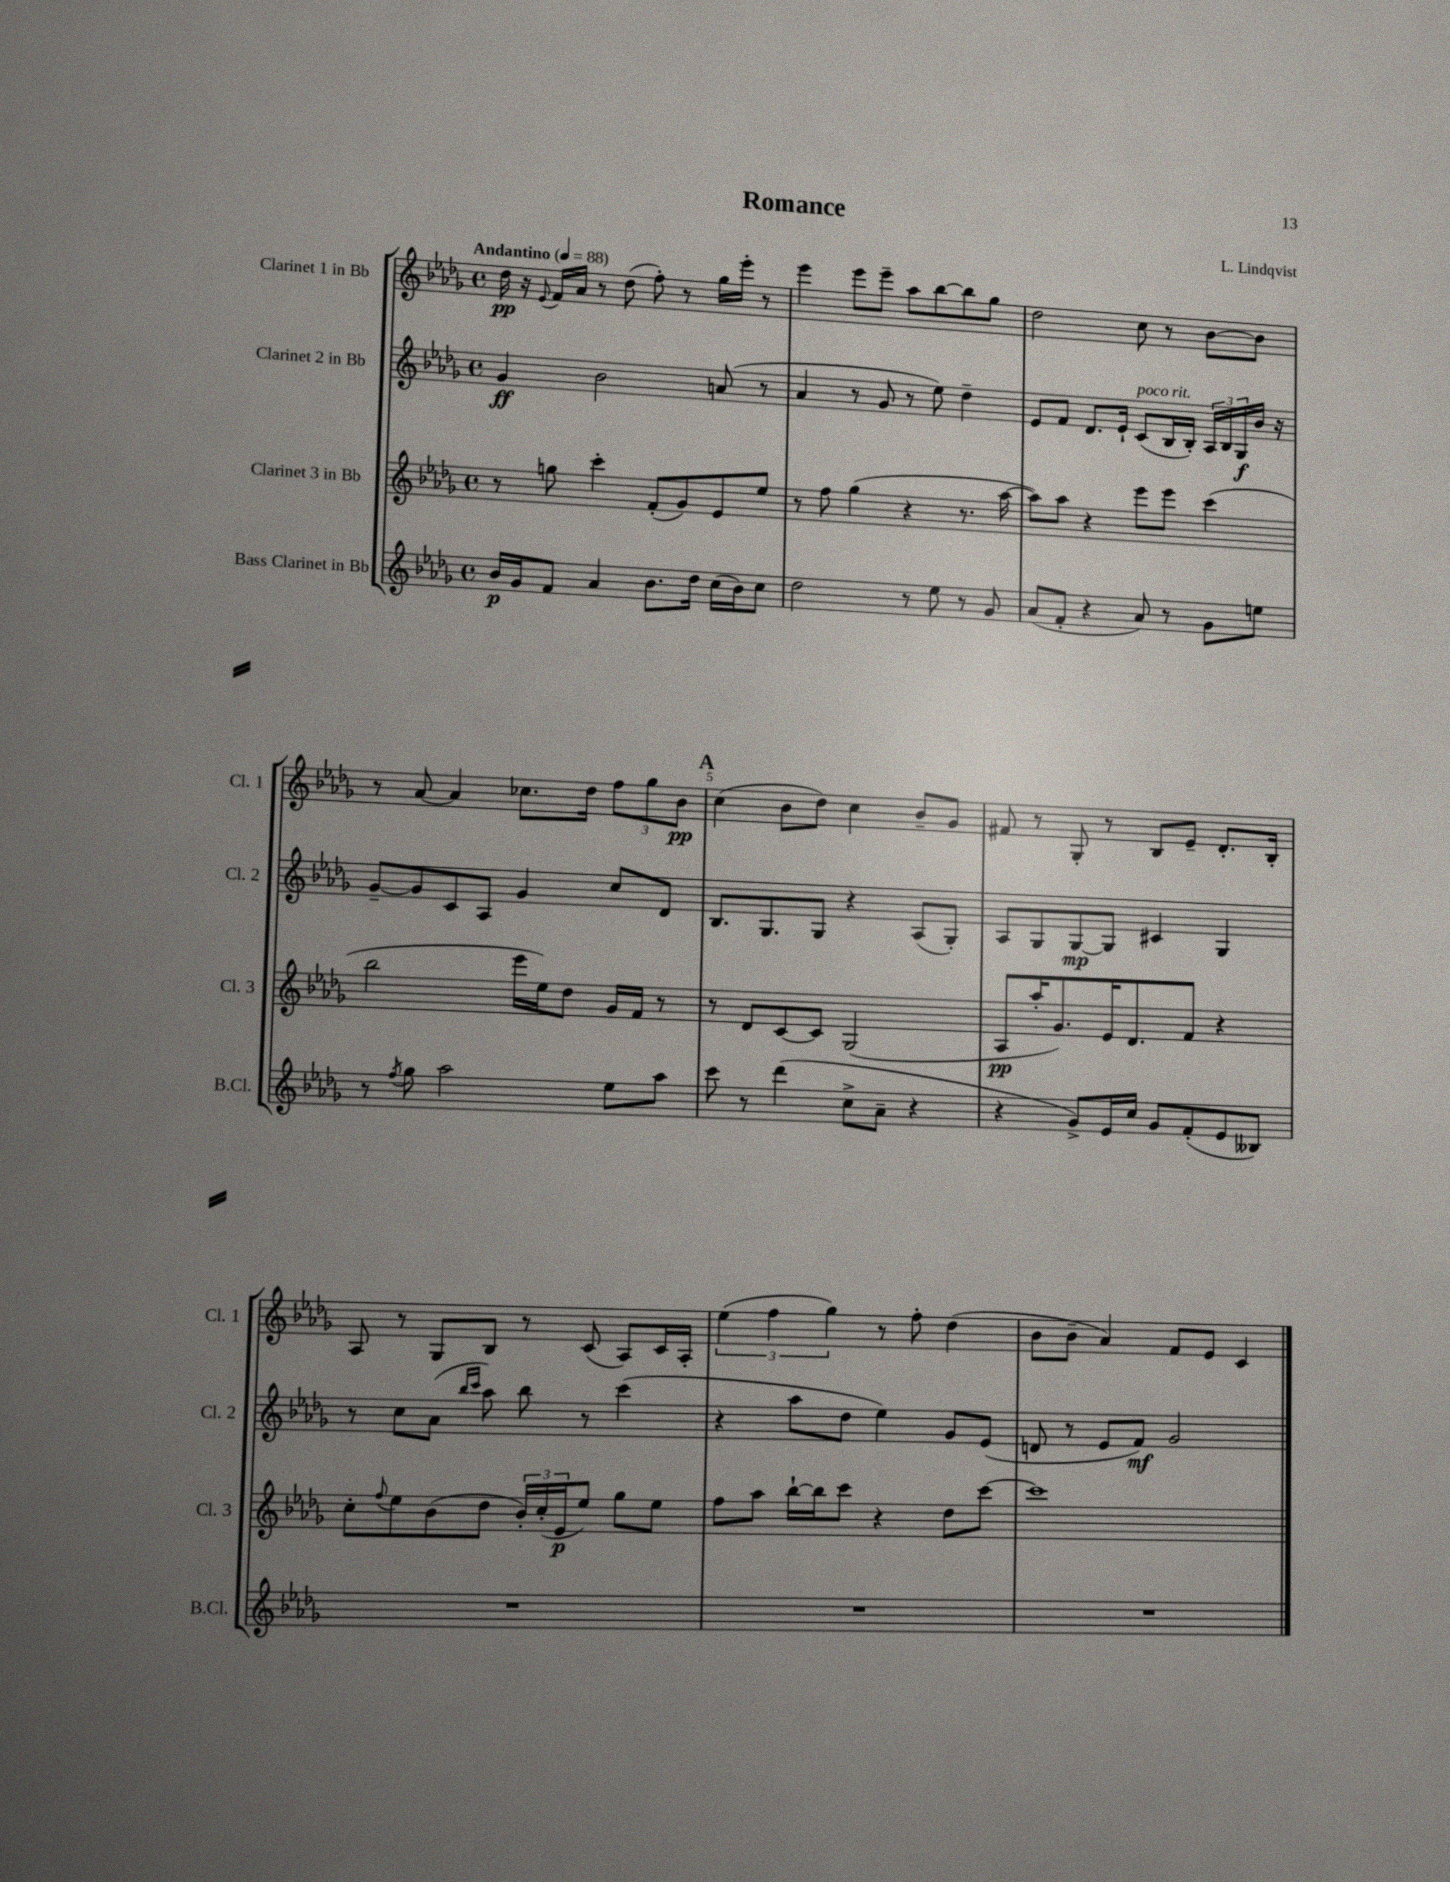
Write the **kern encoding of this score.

**kern	**dynam	**kern	**dynam	**kern	**dynam	**kern	**dynam
*part4	*part4	*part3	*part3	*part2	*part2	*part1	*part1
*staff4	*staff4	*staff3	*staff3	*staff2	*staff2	*staff1	*staff1
*I"Bass Clarinet in Bb	*	*I"Clarinet 3 in Bb	*	*I"Clarinet 2 in Bb	*	*I"Clarinet 1 in Bb	*
*I'B.Cl.	*	*I'Cl. 3	*	*I'Cl. 2	*	*I'Cl. 1	*
*clefG2	*	*clefG2	*	*clefG2	*	*clefG2	*
*k[b-e-a-d-g-]	*	*k[b-e-a-d-g-]	*	*k[b-e-a-d-g-]	*	*k[b-e-a-d-g-]	*
*M4/4	*	*M4/4	*	*M4/4	*	*M4/4	*
*met(c)	*	*met(c)	*	*met(c)	*	*met(c)	*
*MM88	*	*MM88	*	*MM88	*	*MM88	*
=1	=1	=1	=1	=1	=1	=1	=1
!	!	!	!	!	!	!LO:TX:a:B:t=Andantino	!
16b-/LL	p	8r	.	4g-/	ff	16dd-\	pp
16g-/J	.	.	.	.	.	16r	.
.	.	.	.	.	.	8qqe-/	.
8f/J	.	8ggn\	.	.	.	16f/LL	.
.	.	.	.	.	.	16a-/JJ	.
4a-/	.	4ccc'\	.	2b-\	.	8r	.
.	.	.	.	.	.	(8dd-\	.
8.b-\L	.	(8f'/L	.	.	.	8ff'\)	.
.	.	8g-/)	.	.	.	8r	.
16dd-\Jk	.	.	.	.	.	.	.
(16cc\LL	.	8e-/	.	(8an/	.	16gg-\LL	.
16b-\J)	.	.	.	.	.	16eee-'\JJ	.
8cc\J	.	8ee-/J	.	8r	.	8r	.
=2	=2	=2	=2	=2	=2	=2	=2
2dd-\	.	8r	.	4a-/	.	4eee-\	.
.	.	8ff\	.	.	.	.	.
.	.	(4gg-\	.	8r	.	8eee-\L	.
.	.	.	.	8g-/	.	8eee-~\J	.
8r	.	4r	.	8r	.	8aa-\L	.
8ee-\	.	.	.	8ee-\)	.	[8bb-\	.
8r	.	8.r	.	4dd-~\	.	8bb-\]	.
8g-/	.	.	.	.	.	8gg-\J	.
.	.	[16aa-\	.	.	.	.	.
=3	=3	=3	=3	=3	=3	=3	=3
(8a-/L	.	8aa-\L])	.	8e-/L	.	2dd-\	.
8f'/J	.	8aa-\J	.	8f/J	.	.	.
4r	.	4r	.	8.d-/L	.	.	.
.	.	.	.	16e-`/Jk	.	.	.
!	!	!	!	!LO:TX:a:i:t=poco rit.	!	!	!
8a-/)	.	8eee-\L	.	(8c/L	.	8cc\	.
8r	.	8eee-\J	.	16B-/L	.	8r	.
.	.	.	.	16B-'/JJ)	.	.	.
8g-\L	.	(4ccc\	.	24A-/LL	.	[8b-\L	.
.	.	.	.	24B-/	.	.	.
.	.	.	.	24G-/	f	.	.
8een\J	.	.	.	16b-/JJ	.	8b-\J]	.
.	.	.	.	16r	.	.	.
!!LO:LB:g=z
=4	=4	=4	=4	=4	=4	=4	=4
8r	.	2bb-\	.	[8g-~/L	.	8r	.
8qff/	.	.	.	.	.	.	.
8gg-\	.	.	.	8g-/]	.	[8a-/	.
2aa-\	.	.	.	8c/	.	4a-/]	.
.	.	.	.	8A-/J	.	.	.
.	.	16eee-\LL	.	4g-/	.	8.cc-X\L	.
.	.	16ee-\J)	.	.	.	.	.
.	.	8dd-\J	.	.	.	.	.
.	.	.	.	.	.	16dd-\Jk	.
8ee-\L	.	16g-/LL	.	8cc/L	.	12ff\L	.
.	.	16f/JJ	.	.	.	.	.
.	.	.	.	.	.	12gg-\	.
8aa-\J	.	8r	.	8d-/J	.	.	.
.	.	.	.	.	.	12b-\J	pp
!!LO:REH:place=s1:t=A
=5	=5	=5	=5	=5	=5	=5	=5
8ccc\	.	8r	.	8.B-/L	.	(4cc\	.
8r	.	8d-/L	.	.	.	.	.
.	.	.	.	8.G-/	.	.	.
(4ddd-\	.	[8c/	.	.	.	8b-\L	.
.	.	8c/J]	.	8G-/J	.	8dd-\J)	.
8cc^\L	.	(2G-/	.	4r	.	4cc\	.
8a-~\J	.	.	.	.	.	.	.
4r	.	.	.	(8A-/L	.	8b-~/L	.
.	.	.	.	8G-'/J)	.	8g-/J	.
=6	=6	=6	=6	=6	=6	=6	=6
4r	.	8A-/L	pp	8A-/L	.	8f#X/	.
.	.	16aa-'/K	.	8G-/	.	8r	.
.	.	8.g-/)	.	.	.	.	.
8g-^/L)	.	.	.	[8G-/	mp	8G-'/	.
16e-/L	.	16e-/K	.	8G-/J]	.	8r	.
16cc/JJ	.	8.d-/	.	.	.	.	.
8g-/L	.	.	.	4c#X/	.	8B-/L	.
(8f'/	.	8f/J	.	.	.	8e-~/J	.
8e-/	.	4r	.	4G-/	.	8.d-'/L	.
8B--X/J)	.	.	.	.	.	.	.
.	.	.	.	.	.	16B-'/Jk	.
!!LO:LB:g=z
=7	=7	=7	=7	=7	=7	=7	=7
1r	.	8cc'\L	.	8r	.	8A-/	.
.	.	8qqff/	.	.	.	.	.
.	.	8ee-\	.	8cc\L	.	8r	.
.	.	(8b-\	.	(8a-\J	.	8G-/L	.
.	.	.	.	16qqbb-/LL	.	.	.
.	.	.	.	16qqccc/JJ	.	.	.
.	.	8dd-\J	.	8aa-\)	.	8B-/J	.
.	.	24b-'/LL)	.	8bb-\	.	8r	.
.	.	(24cc'/	.	.	.	.	.
.	.	24e-/J	p	.	.	.	.
.	.	8ee-/J)	.	8r	.	(8c/	.
.	.	8gg-\L	.	(4ccc\	.	8A-/L)	.
.	.	8ee-\J	.	.	.	16c/L	.
.	.	.	.	.	.	16A-'/JJ	.
=8	=8	=8	=8	=8	=8	=8	=8
1r	.	8ff\L	.	4r	.	(6ee-\	.
.	.	8aa-\J	.	.	.	.	.
.	.	.	.	.	.	6ff\	.
.	.	[16bb-`\LL	.	8aa-\L	.	.	.
.	.	16bb-\J]	.	.	.	.	.
.	.	.	.	.	.	6gg-\)	.
.	.	8ccc\J	.	8dd-\J	.	.	.
.	.	4r	.	4ee-\)	.	8r	.
.	.	.	.	.	.	8ff'\	.
.	.	8dd-\L	.	8g-/L	.	(4dd-\	.
.	.	[8ccc\J	.	(8e-/J	.	.	.
=9	=9	=9	=9	=9	=9	=9	=9
1r	.	1ccc]	.	8dn/	.	8b-\L	.
.	.	.	.	8r	.	8b-~\J	.
.	.	.	.	8e-/L	.	4a-/)	.
.	.	.	.	8f/J)	mf	.	.
.	.	.	.	2g-/	.	8f/L	.
.	.	.	.	.	.	8e-/J	.
.	.	.	.	.	.	4c/	.
==	==	==	==	==	==	==	==
*-	*-	*-	*-	*-	*-	*-	*-
